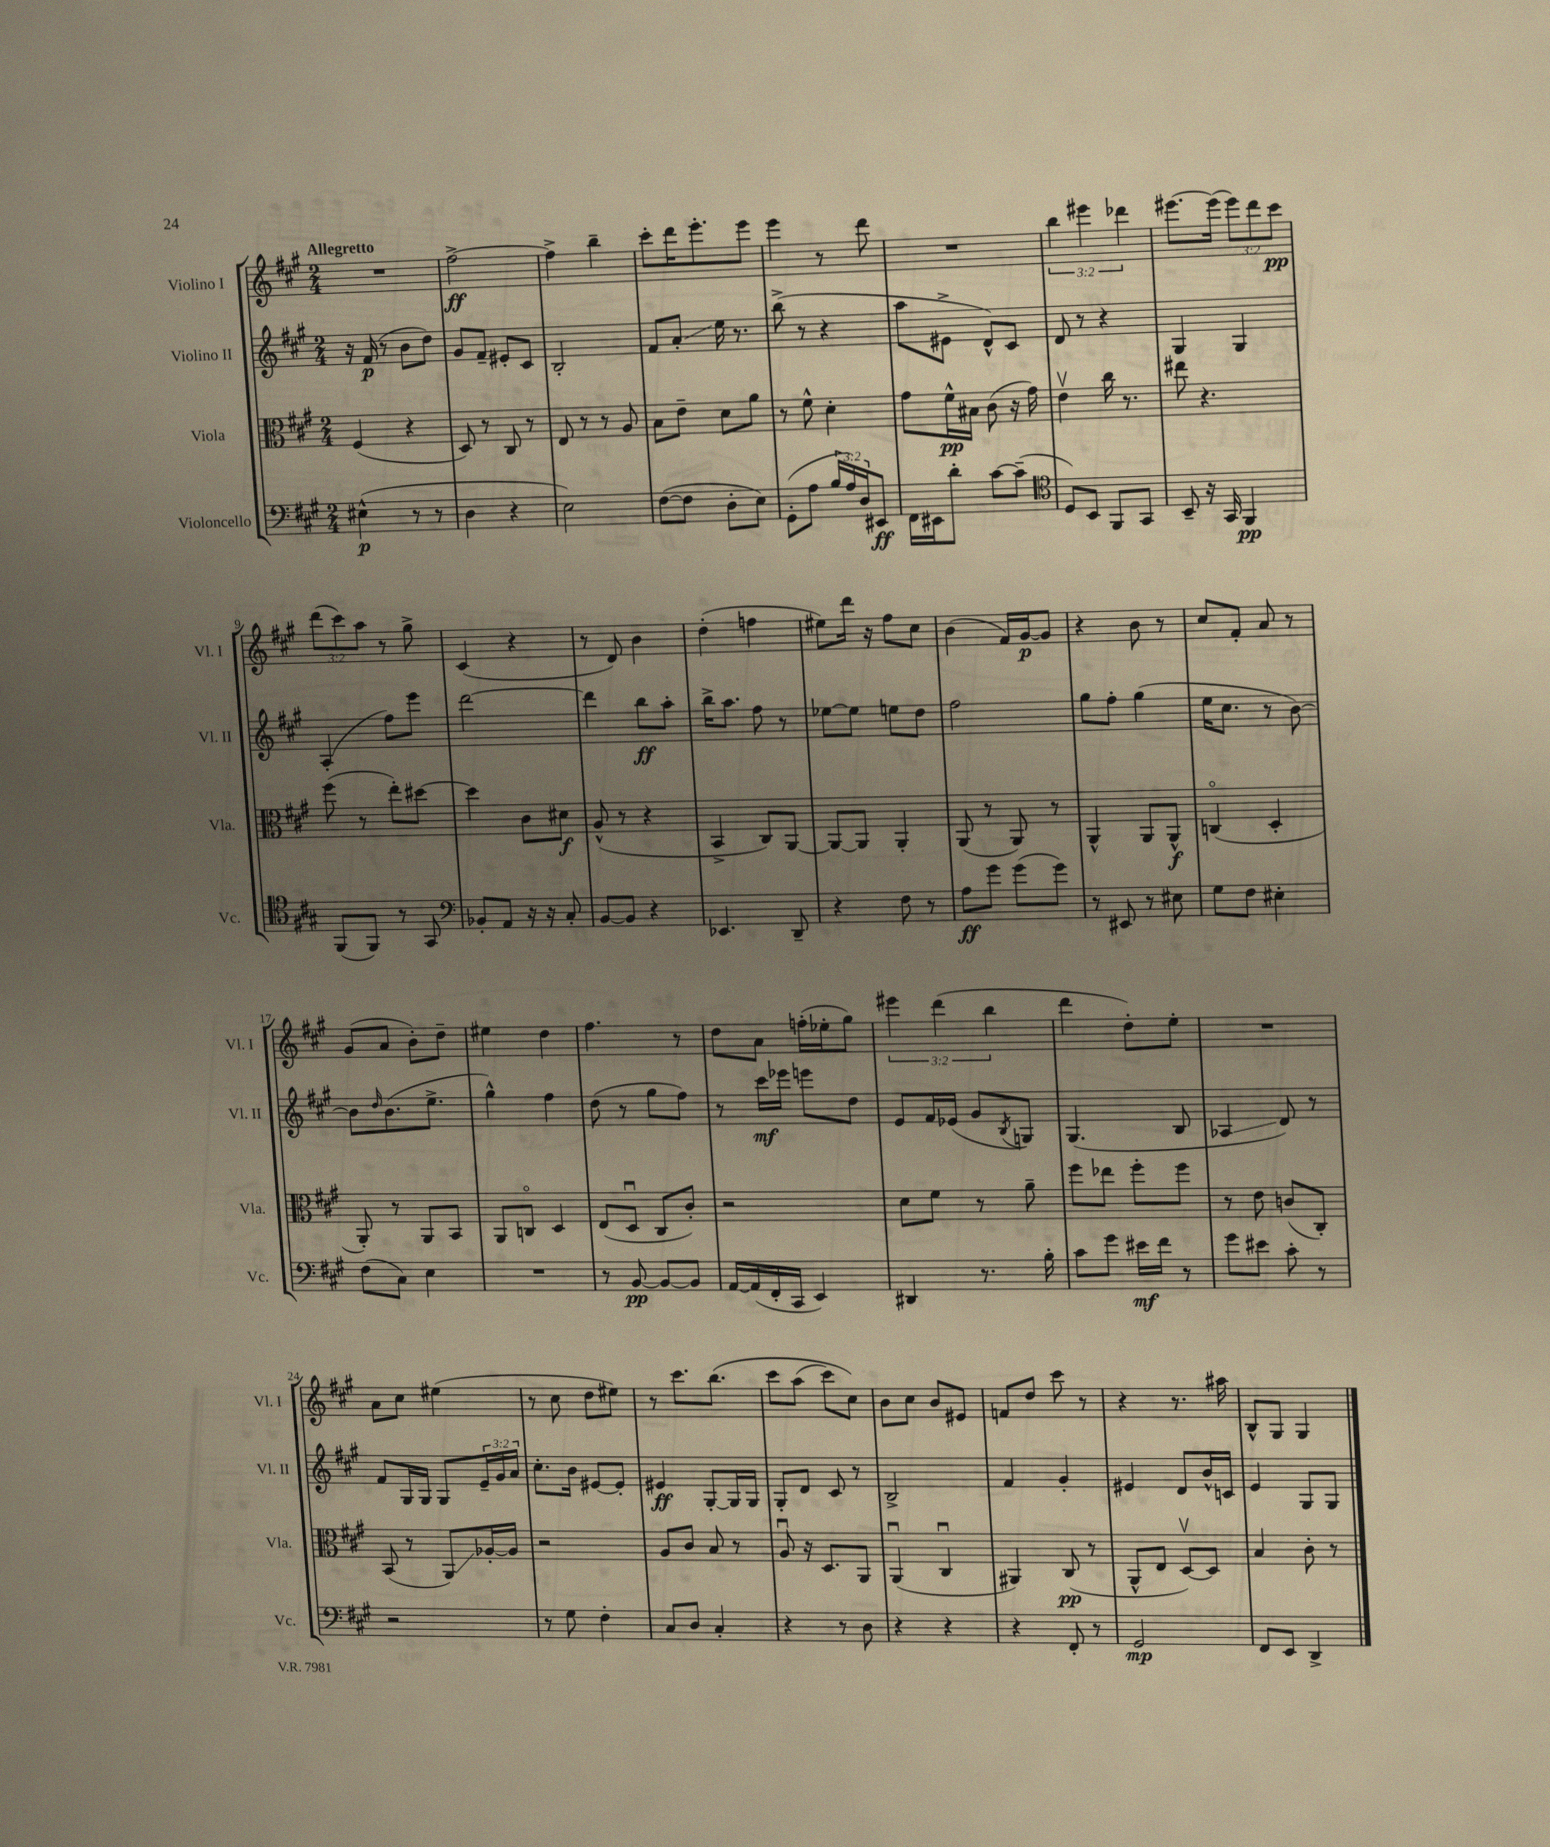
<<
\new StaffGroup <<
\new Staff = "s0" \with { instrumentName = "Violino I" shortInstrumentName = "Vl. I" } {
    \clef treble \key a \major \numericTimeSignature \time 2/4 \override Staff.TupletNumber.text = #tuplet-number::calc-fraction-text \tempo "Allegretto"
    R2 |
    fis''2~->\ff |
    fis''4-> b''4-- |
    cis'''8-. d'''16 e'''8.-. e'''8 |
    e'''4 r8 d'''8 |
    R2 |
    \tuplet 3/2 { b''4 eis'''4 des'''4 } |
    eis'''8.~ eis'''16( \tuplet 3/2 { eis'''8) d'''8 cis'''8\pp } |
    \tuplet 3/2 { d'''8( cis'''8) a''8 } r8 gis''8-> |
    cis'4( r4 |
    r8 d'8) b'4 |
    d''4-.( f''4 |
    eis''8) d'''16 r16 fis''8 cis''8 |
    b'4( fis'16) gis'16~\p gis'8 |
    r4 b'8 r8 |
    cis''8 fis'8-. a'8 r8 |
    gis'8( a'8 b'8-.) d''8-- |
    eis''4 d''4 |
    fis''4. r8 |
    d''8 a'8 f''16-.( ees''16-. gis''8) |
    \tuplet 3/2 { eis'''4 d'''4( b''4 } |
    d'''4 d''8-.) e''8-. |
    R2 |
    a'8 cis''8 eis''4( |
    r8 cis''8 d''8 eis''8) |
    r8 cis'''8. b''8.\( |
    cis'''8 a''8( cis'''8) cis''8\) |
    b'8 cis''8 b'8 eis'8 |
    f'8 d''8 cis'''8 r8 |
    r4 r8. ais''16 |
    b8-^ gis8 gis4 \bar "|." |
}
\new Staff = "s1" \with { instrumentName = "Violino II" shortInstrumentName = "Vl. II" } {
    \clef treble \key a \major \numericTimeSignature \time 2/4 \override Staff.TupletNumber.text = #tuplet-number::calc-fraction-text
    r16 fis'16\p( r8 b'8 d''8) |
    gis'8 fis'8-- eis'8-. cis'8 |
    b2-. |
    fis'8 a'8-.\glissando e''16 r8. |
    b''8->( r8 r4 |
    a''8 eis'8-> d'8-^) cis'8 |
    d'8 r8 r4 |
    gis4 gis4 |
    a4-.( fis''8) e'''8 |
    d'''2~ |
    d'''4 b''8\ff a''8-. |
    b''16-> a''8. fis''8 r8 |
    ees''8~ ees''8 e''8 d''8 |
    fis''2 |
    gis''8 fis''8-. gis''4( |
    e''16 cis''8. r8 b'8~) |
    b'8 \grace { d''16 } b'8.( e''8.-> |
    gis''4-^) fis''4 |
    d''8( r8 gis''8 fis''8) |
    r8 cis'''16\mf ees'''16 e'''8 d''8 |
    e'8 fis'16 ees'16( gis'8 \acciaccatura { b8 } g8) |
    gis4.( b8 |
    aes4\glissando d'8) r8 |
    fis'8 gis16 gis16 gis8 \tuplet 3/2 { e'16-- gis'16 a'16 } |
    cis''8.-. b'16 eis'8~ eis'8-. |
    eis'4\ff gis8~-. gis16 gis16 |
    gis8-. d'8 cis'8 r8 |
    b2-> |
    fis'4 gis'4-. |
    eis'4 d'8 b'16-^ c'16 |
    e'4 gis8 gis8 \bar "|." |
}
\new Staff = "s2" \with { instrumentName = "Viola" shortInstrumentName = "Vla." } {
    \clef alto \key a \major \numericTimeSignature \time 2/4
    fis4( r4 |
    d8) r8 cis8 r8 |
    e8 r8 r8 a8 |
    b8 e'8-- d'8 a'8 |
    r8 fis'8-^ d'4-. |
    gis'8 fis'16-^\pp bis16 cis'8( r16 gis'16) |
    e'4\upbow cis''16 r8. |
    eis''8 r4. |
    fis''8( r8 e''8-.) dis''8~ |
    dis''4 cis'8 dis'8\f |
    a8-^( r8 r4 |
    b,4-> cis8) a,8~ |
    a,8~ a,8 a,4-. |
    a,8( r8 a,8) r8 |
    a,4-^ a,8 a,8-^\f |
    c4\flageolet( d4-. |
    a,8-.) r8 a,8 b,8 |
    a,8 c8\flageolet d4 |
    e8( d8\downbow cis8 cis'8-.) |
    r2 |
    d'8 fis'8 r8 a'8-- |
    fis''8 ees''8 fis''8-. fis''8 |
    r8 e'8 c'8( cis8-.) |
    b,8( r8 a,8\glissando) aes16~-. aes16 |
    r2 |
    a8 cis'8 b8 r8 |
    a8\downbow r16 d8. a,8 |
    a,4\downbow( cis4\downbow |
    ais,4) cis8\pp( r8 |
    a,8-^ e8 d8~\upbow) d8 |
    b4 cis'8-. r8 \bar "|." |
}
\new Staff = "s3" \with { instrumentName = "Violoncello" shortInstrumentName = "Vc." } {
    \clef bass \key a \major \numericTimeSignature \time 2/4 \override Staff.TupletNumber.text = #tuplet-number::calc-fraction-text
    eis4-^\p( r8 r8 |
    d4 r4 |
    e2) |
    fis8~( fis8 d8-. e8) |
    gis,8-.( a8 \tuplet 3/2 { b16 a16) d16 } eis,8\ff |
    fis,16 eis,16 d'8-. cis'8~ cis'8--( |
    \clef tenor d8) b,8 fis,8 gis,8 |
    b,8-- r16 gis,16 fis,4\pp |
    fis,8( fis,8) r8 gis,8 |
    \clef bass bes,8-. a,8 r16 r16 cis8-. |
    b,8~ b,8 r4 |
    ees,4. d,8-- |
    r4 fis8 r8 |
    a8\ff gis'8 gis'8( gis'8) |
    r8 eis,8 r8 eis8 |
    gis8 fis8 eis4-. |
    fis8( cis8) e4 |
    R2 |
    r8 b,8~\pp b,8~ b,8 |
    a,16~ a,16( fis,16-. cis,16 e,4) |
    dis,4 r8. b16-. |
    cis'8 gis'8 eis'16\mf fis'16 r8 |
    gis'8 eis'8 cis'8-. r8 |
    r2 |
    r8 gis8 fis4-. |
    cis8 d8 cis4-. |
    r4 r8 d8 |
    r4 r4 |
    r4 fis,8-. r8 |
    gis,2\mp |
    fis,8 e,8 d,4-> \bar "|." |
}
>>
>>
